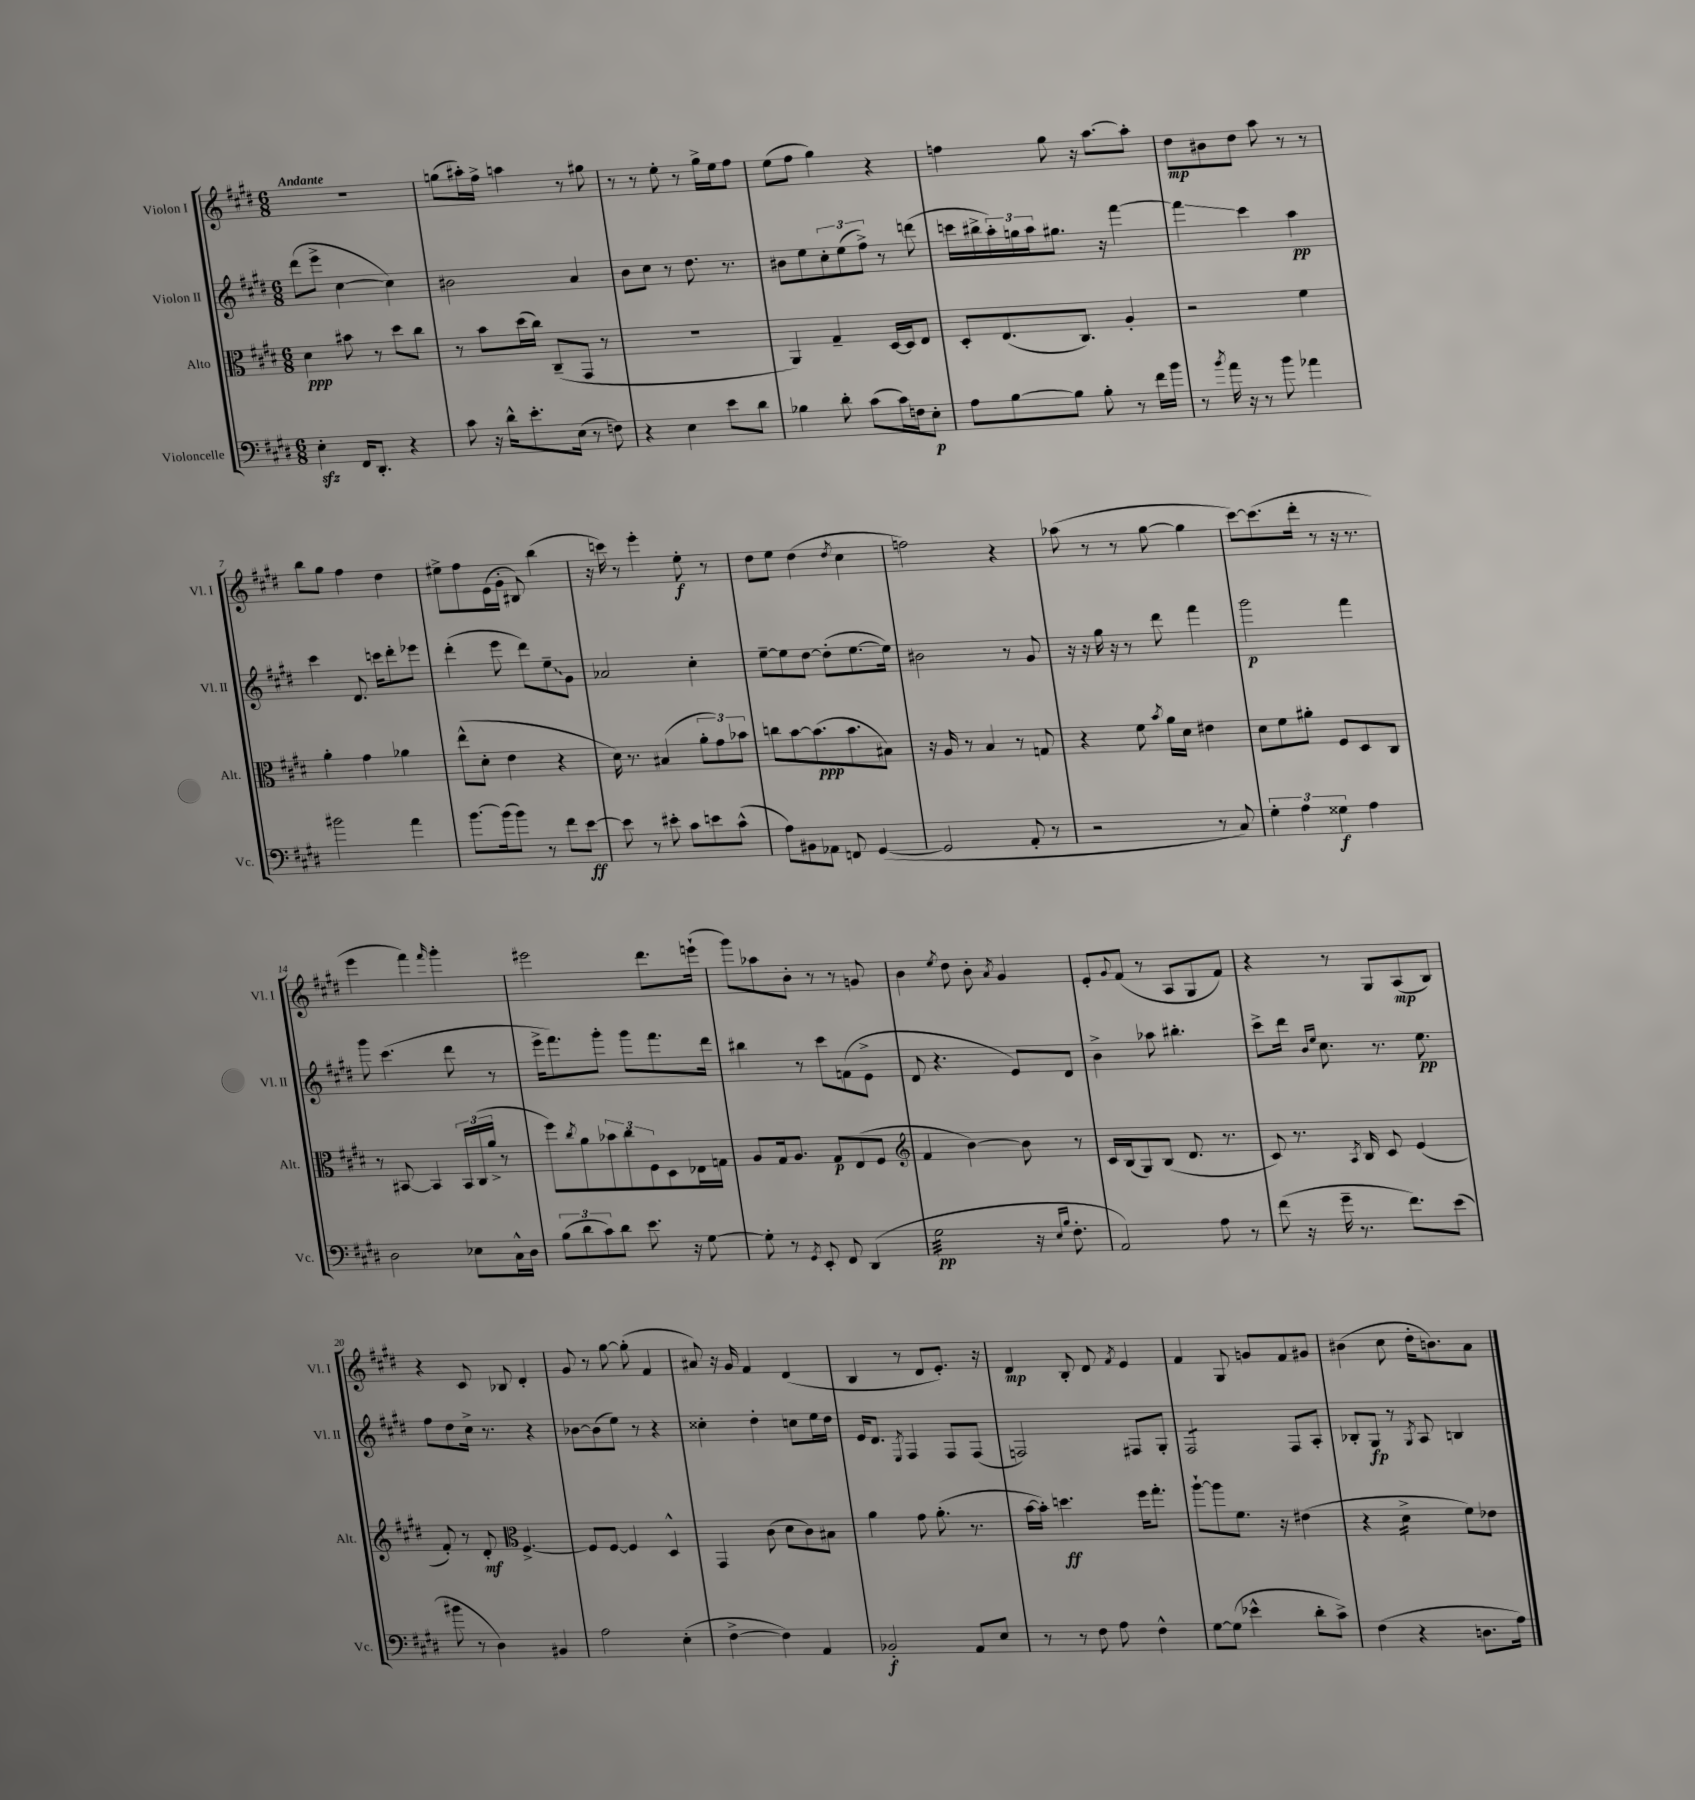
<<
\new StaffGroup <<
\new Staff = "s0" \with { instrumentName = "Violon I" shortInstrumentName = "Vl. I" } {
    \clef treble \key e \major \numericTimeSignature \time 6/8 \tempo "Andante"
    R2. |
    g''8( ais''16-.) fis''16-> a''4 r8 gis''8 |
    r8 r8 e''8-. r8 gis''16-> e''16 fis''8 |
    e''8( fis''8 gis''4) r4 |
    f''4 gis''8 r16 a''8.~ a''8-. |
    dis''8\mp bis'8 dis''8 a''8 r8 r8 |
    b''8 gis''8 fis''4 dis''4 |
    eis''8-> fis''8 e'16( gis'16-. bis8) b''4( |
    r16 c'''16) r8 e'''4-. e''8-.\f r8 |
    dis''8 e''8 dis''4( \acciaccatura { dis''8 } cis''4 |
    f''2) r4 |
    aes''8( r8 r8 gis''8~ gis''4 |
    cis'''8~) cis'''8.( dis'''16-. r8 r16 r8. |
    e'''4 fis'''4) \grace { fis'''16 } gis'''4-. |
    eis'''2 dis'''8. e'''16-!( |
    gis'''8) aes''8 b'8-. r8 r8 g'8 |
    b'4 \acciaccatura { e''8 } dis''8 b'8-. \acciaccatura { a'8 } gis'4 |
    e'8-. \appoggiatura { gis'8 } fis'8( r8 a8 gis8 fis'8) |
    r4 r8 gis8 a8\mp( b8) |
    r4 cis'8 bes8 dis'4-. |
    gis'8 r8 gis''8~ gis''8-.( fis'4 |
    ais'8) r16 gis'16 fis'4 dis'4( |
    b4 r8 dis'8 e'8.-.) r16 |
    dis'4\mp b8-. dis'8 \acciaccatura { fis'8 } e'4 |
    fis'4 gis8 g'8 fis'8 gis'8 |
    bis'4( cis''8 dis''16-. b'8.) a'8 \bar "|." |
}
\new Staff = "s1" \with { instrumentName = "Violon II" shortInstrumentName = "Vl. II" } {
    \clef treble \key e \major \numericTimeSignature \time 6/8
    dis'''8( e'''8-> cis''4~ cis''4) |
    bis'2 a'4 |
    b'8 cis''8 r8 dis''8. r8. |
    bis'8 e''8 \tuplet 3/2 { cis''8-. e''8( fis''8->) } r8 d'''8( |
    c'''16 bis''16-> \tuplet 3/2 { a''16-.) g''16 a''16 } gis''8. r16 fis'''4~ |
    fis'''4\glissando cis'''4 a''4\pp |
    cis'''4 dis'8. c'''16 dis'''8-. ees'''8 |
    dis'''4-.( e'''8 dis'''8) \once \override Glissando.style = #'zigzag e''8--\glissando gis'8 |
    aes'2 cis''4-. |
    e''8~-- e''8 dis''8~ dis''8-.( e''8.~ e''16) |
    bis'2 r8 gis'8 |
    r16 r16 gis''16 r16 r8 dis'''8 fis'''4 |
    gis'''2\p fis'''4 |
    gis'''8 cis'''4.( dis'''8 r8 |
    e'''16-> fis'''8.) gis'''8-. gis'''8 fis'''8. dis'''16 |
    bis''4 r8 cis'''8 f'8( e'8-> |
    dis'8 r4. e'8) dis'8 |
    b'4-> aes''8 bis''4.-. |
    cis'''8-> dis'''16 \grace { b'16 e''16 } cis''8. r8. e''8.\pp |
    fis''8 dis''8 cis''16-> r8. r4 |
    bes'8~ bes'8( e''8) r8 r4 |
    cisis''4-. dis''4-. c''8 e''16 dis''16 |
    e'16 dis'8. \acciaccatura { e8 } fis4 fis8 fis8( |
    f2) fis8 gis8-. |
    fis2:8 fis8 a8-. |
    bes8-. gis8\fp r8 \acciaccatura { gis8 } a8 b4 \bar "|." |
}
\new Staff = "s2" \with { instrumentName = "Alto" shortInstrumentName = "Alt." } {
    \clef alto \key e \major \numericTimeSignature \time 6/8
    dis'4\ppp bis'8 r8 dis''8 cis''8 |
    r8 b'8 dis''16( cis''16) cis8--( gis,8 r8 |
    R2. |
    a,4) gis4-- dis16~ dis16 e8 |
    dis8-. e8.( cis8.) a4-. |
    r2 fis'4 |
    a'4-. gis'4 aes'4 |
    e''8-^( dis'8-. e'4 r4 |
    dis'16) r8. bis4( \tuplet 3/2 { a'8-. gis'8) bes'8 } |
    c''8 b'8~ b'8.\ppp( b'8. bis8) |
    r16 a16 r8 b4 r8 g8 |
    r4 fis'8 \acciaccatura { b'8 } a'16 dis'16 eis'4 |
    dis'8 fis'8 ais'8-. fis8 dis8 cis8 |
    r8 bis,8~ bis,4 \tuplet 3/2 { bis,16 cis16( a'16-> } r8 |
    fis''8) \acciaccatura { cis''8 } a'8 \tuplet 3/2 { bes'8 cis''8 fis8 } dis8 ees16 g16 |
    a8 gis16 a8. gis8\p e8( fis8 |
    \clef treble fis'4 b'4~) b'8 r8 |
    cis'16 b16( gis8) b8( dis'8. r8. |
    cis'8) r8. \acciaccatura { a8 } b16 cis'8 e'4( |
    fis'8-.) r8 dis'8-.\mf \clef alto fis4.~-> |
    fis8 fis8~ fis4 dis4-^ |
    gis,4 cis'8( dis'8 cis'8) bis8 |
    a'4 gis'8 a'8.-.( r8. |
    b'16~ b'16-.) d''4.\ff fis''16 gis''8.-. |
    a''8~-! a''8 fis'8. r16 eis'4( |
    r4 dis'4:16-> fis'8) ees'8 \bar "|." |
}
\new Staff = "s3" \with { instrumentName = "Violoncelle" shortInstrumentName = "Vc." } {
    \clef bass \key e \major \numericTimeSignature \time 6/8
    e4-.\sfz fis,16 dis,8.-. r4 |
    cis'8 r16 dis'16-^ e'8.-. e16( r8 f8) |
    r4 e4 e'8 dis'8 |
    bes4 dis'8-. cis'8( cis'16) f16 e8-.\p |
    a8 b8~ b8 b8-. r8 fis'16 b'16 |
    r8 \acciaccatura { b'8 } a'16 r16 r8 b'8 aes'4 |
    bis'2 a'4 |
    b'8.~ b'16( b'8) r8 fis'8 e'8~\ff |
    e'8 r8 eis'8-. cis'8 e'8 cis'8-^( |
    a8) bis,8 aes,8 f,8 gis,4~( |
    gis,2 a,8-. r8 |
    r2 r8 cis8) |
    \tuplet 3/2 { gis4-. a4 gisis4\f } a4 |
    dis2 ees8 cis16-^ dis16 |
    \tuplet 3/2 { b8( dis'8 cis'8) } dis'8 e'8. r16 gis8~ |
    gis8-. r8 \acciaccatura { gis,8 } e,8-. fis,8 dis,4( |
    gis2:32\pp r16 \grace { e16 b16 } fis8.-. |
    a,2) a8 r8 |
    fis'8( r16 gis'16-- r8. fis'8.) e'8( |
    bis'8 r8 dis4) bis,4 |
    a2 e4-.( |
    fis4~-> fis4) a,4 |
    bes,2-.\f a,8 e8 |
    r8 r8 fis8 a8 fis4-^ |
    gis8~ gis8( ees'4-^ dis'8-. cis'8->) |
    fis4( r4 d8. a16) \bar "|." |
}
>>
>>
